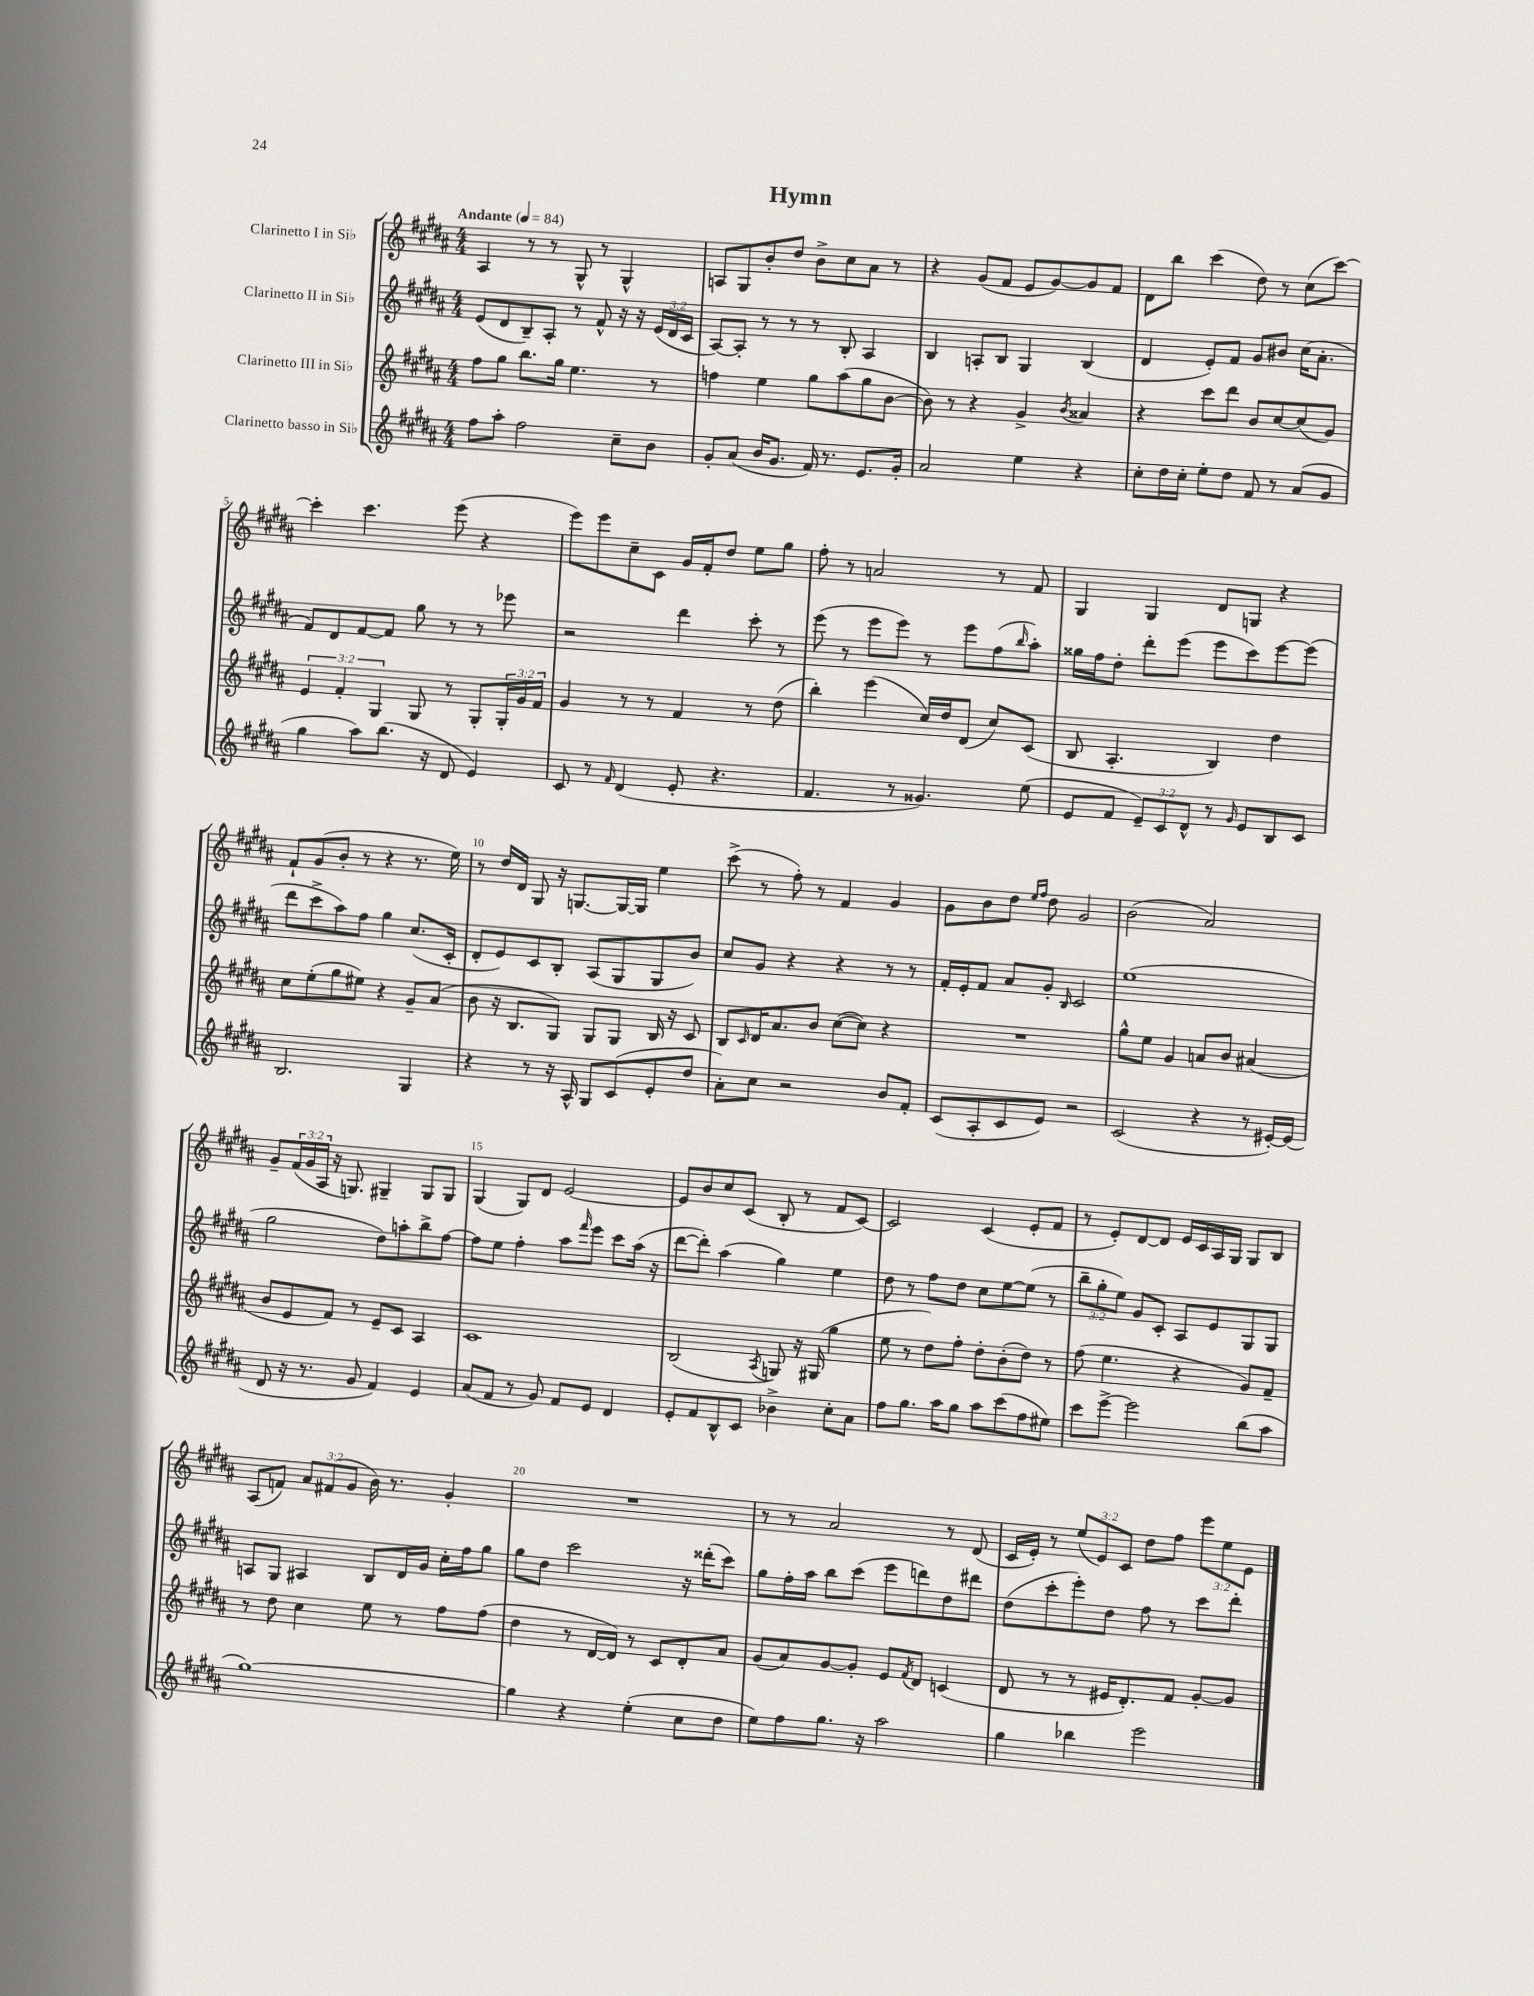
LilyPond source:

\header { title = "Hymn" }
<<
\new StaffGroup <<
\new Staff = "s0" \with { instrumentName = "Clarinetto I in Sib" } {
    \clef treble \key b \major \numericTimeSignature \time 4/4 \override Staff.TupletNumber.text = #tuplet-number::calc-fraction-text \tempo "Andante" 4 = 84
    ais4 r8 r8 gis8-^ r8 gis4-^ |
    a8 gis8 b'8-. dis''8 b'8-> cis''8 ais'8 r8 |
    r4 gis'8( fis'8 e'8 gis'8~) gis'8 fis'8 |
    dis'8 b''8 cis'''4( dis''8) r8 cis''8( cis'''8~) |
    cis'''4-. cis'''4. e'''8( r4 |
    e'''8) e'''8 cis''8-- cis'8 gis'16 fis'16-. dis''8 e''8 gis''8 |
    fis''8-. r8 a'2 r8 fis'8 |
    gis4 gis4 dis'8 g8 r4 |
    fis'8-! gis'8( b'8-. r8 r4 r8. e''16) |
    r8 dis''16 dis'16 gis8 r16 g8.~ g16~ g16 e''4 |
    cis'''8->( r8 fis''8-.) r8 fis'4 gis'4 |
    gis'8 b'8 dis''8 \grace { e''16 fis''16 } dis''8 gis'2 |
    b'2( ais'2) |
    gis'8-- \tuplet 3/2 { fis'16( gis'16 ais16 } r16 g8.) gis4-- gis8 gis8 |
    gis4( gis8) dis'8 e'2~ |
    e'8 b'8 cis''8 cis'8( b8-. r8 fis'8 cis'8~) |
    cis'2 cis'4( e'8-. fis'8 |
    r8 e'8-.) dis'8~ dis'8 e'16 cis'16 ais16 gis16 gis8 b8 |
    ais8( f'8) \tuplet 3/2 { ais'8 fis'8( gis'8 } b'16) r8. gis'4-. |
    R1 |
    r8 r8 ais'2 r8 dis'8( |
    cis'16 e'16-.) r8 \tuplet 3/2 { e''8( e'8) cis'8 } dis''8 fis''8 \tuplet 3/2 { e'''8 e''8 e'8 } \bar "|." |
}
\new Staff = "s1" \with { instrumentName = "Clarinetto II in Sib" } {
    \clef treble \key b \major \numericTimeSignature \time 4/4 \override Staff.TupletNumber.text = #tuplet-number::calc-fraction-text
    e'8( dis'8 b8--) ais8-. r8 fis'8-^ r16 r16 \tuplet 3/2 { e'16( dis'16 cis'16 } |
    ais8~) ais8-. r8 r8 r8 b8-. ais4 |
    b4 a8-. b8 gis4 b4( |
    dis'4 e'8-.) fis'8 gis'8 bis'8 cis''16( ais'8.-. |
    fis'8) dis'8 fis'8~ fis'8 gis''8 r8 r8 ees'''8 |
    r2 dis'''4 cis'''8-. r8 |
    e'''8( r8 e'''8 e'''8) r8 e'''8 fis''8( \grace { b''16 } ais''8-.) |
    gisis''16 fis''16 dis''8-. dis'''8-. e'''8( e'''8 cis'''8) e'''8~ e'''8( |
    dis'''8 cis'''8-> ais''8) fis''8 gis''4 cis''8.( cis'16-. |
    dis'8-. e'8) cis'8 b8-. ais8( gis8 gis8 b'8) |
    cis''8 gis'8 r4 r4 r8 r8 |
    fis'16-. e'16-. fis'8 ais'8 gis'8-. \grace { b16 } cis'2 |
    e''1( |
    gis''2 dis''8) a''8-. b''8-> fis''8~ |
    fis''8 e''8 fis''4-. ais''8 \grace { fis'''16 } e'''8 cis'''8 ais''16( r16 |
    dis'''8~ dis'''8-.) ais''4( gis''4) e''4 |
    dis''8 r8 fis''8 dis''8 cis''8 e''8~ e''8( r8 |
    \tuplet 3/2 { b''8-- gis''8-. e''8) } gis'8 cis'8-. ais8 e'8 gis8 gis8 |
    a8 gis8 ais4 b8 dis'16 gis'16 cis''16-. fis''16 gis''8 |
    gis''8 dis''8 cis'''2 r16 disis'''16-.( cis'''8) |
    gis''8 fis''16-. ais''16 b''8 cis'''8( e'''8 d'''8) dis''8 dis'''8 |
    dis''8( cis'''8-. e'''8-.) dis''8 fis''8 r8 cis'''8 dis'''8-. \bar "|." |
}
\new Staff = "s2" \with { instrumentName = "Clarinetto III in Sib" } {
    \clef treble \key b \major \numericTimeSignature \time 4/4 \override Staff.TupletNumber.text = #tuplet-number::calc-fraction-text
    fis''8 gis''8 b''8. gis''16 e''4. r8 |
    f''4 e''4 gis''8 ais''8( gis''8 b'8~ |
    b'8) r8 r4 gis'4-> \acciaccatura { b'8 } aisis'4 |
    r4 cis'''8 dis'''8 b'8 cis''8~ cis''8( gis'8) |
    \tuplet 3/2 { e'4 fis'4-. gis4 } gis8 r8 gis8-. \tuplet 3/2 { gis16-. gis'16 fis'16 } |
    gis'4 r8 r8 fis'4 r8 dis''8( |
    b''4-.) e'''4( cis''16) dis''16 dis'8( cis''8) cis'8( |
    b8 ais4.-. b4) dis''4 |
    cis''8 e''8-.( gis''8 eis''8) r4 gis'8-- ais'8( |
    b'8 r16 b8. gis8) gis8 gis8 b16 r16 cis'8 |
    b8 \grace { cis'16 } dis'16 ais'8. b'8 cis''8~( cis''8) r4 |
    R1 |
    gis''8-^ e''8 gis'4 a'8 b'8 ais'4( |
    b'8 e'8 fis'8) r8 e'8-- cis'8 ais4 |
    cis'1 |
    b2( \acciaccatura { ais8 } g8) r16 gis16( gis''4 |
    e''8 r8 dis''8) fis''8-. dis''8-. b'8-.( dis''8) r8 |
    fis''8( e''4. r4 gis'8) fis'8-- |
    r8 dis''8 cis''4 e''8 r8 fis''8 fis''8( |
    dis''4 r8 dis'16~ dis'16) r8 cis'8 dis'8-. ais'8 |
    gis'8( ais'8) gis'8~ gis'8-. e'8 \acciaccatura { fis'8 } dis'8 c'4( |
    dis'8 r8 r8 eis'16 dis'8.-.) fis'8 gis'8~-. gis'8 \bar "|." |
}
\new Staff = "s3" \with { instrumentName = "Clarinetto basso in Sib" } {
    \clef treble \key b \major \numericTimeSignature \time 4/4 \override Staff.TupletNumber.text = #tuplet-number::calc-fraction-text
    fis''8 ais''8-. fis''2 cis''8-- b'8 |
    gis'8-. ais'8( b'16 gis'8. fis'16) r8. e'8. gis'16-. |
    ais'2 e''4 r4 |
    cis''8-. dis''16 cis''16-. e''8-. dis''8 fis'8 r8 ais'8( gis'8 |
    gis''4 ais''8) b''8.( r16 dis'8 e'4) |
    cis'8 r8 \grace { fis'16 } dis'4( e'8-. r4. |
    fis'4. r8 gisis'4.) e''8( |
    e'8 fis'8 \tuplet 3/2 { e'8--) cis'8 dis'8-^ } r8 \grace { gis'16 } e'8 b8 cis'8 |
    b2. gis4 |
    r4 r8 r16 ais16-^ gis8 cis'8( e'8-. dis''8 |
    ais'8-.) cis''8 r2 b'8 fis'8-. |
    cis'8( ais8-. cis'8 e'8) r2 |
    cis'2( r4 r8 eis'16~-.) eis'16( |
    dis'8 r16 r8. gis'8 fis'4) e'4 |
    ais'8( fis'8 r8 gis'8) fis'8 e'8 dis'4 |
    e'8-. fis'8 b8-^ cis'8 bes'4-> cis''8-. ais'8 |
    fis''8 gis''8. ais''16 gis''8 ais''8 cis'''8( fis''8 eis''8) |
    cis'''8 e'''8~-> e'''2 b''8( ais''8 |
    gis''1~) |
    gis''4 r4 e''4-.( cis''8 dis''8 |
    e''8) fis''8 gis''8. r16 ais''2 |
    gis''4 bes''4 e'''2 \bar "|." |
}
>>
>>
\layout { \context { \Score \override BarNumber.break-visibility = ##(#f #t #t) barNumberVisibility = #(every-nth-bar-number-visible 5) } }
